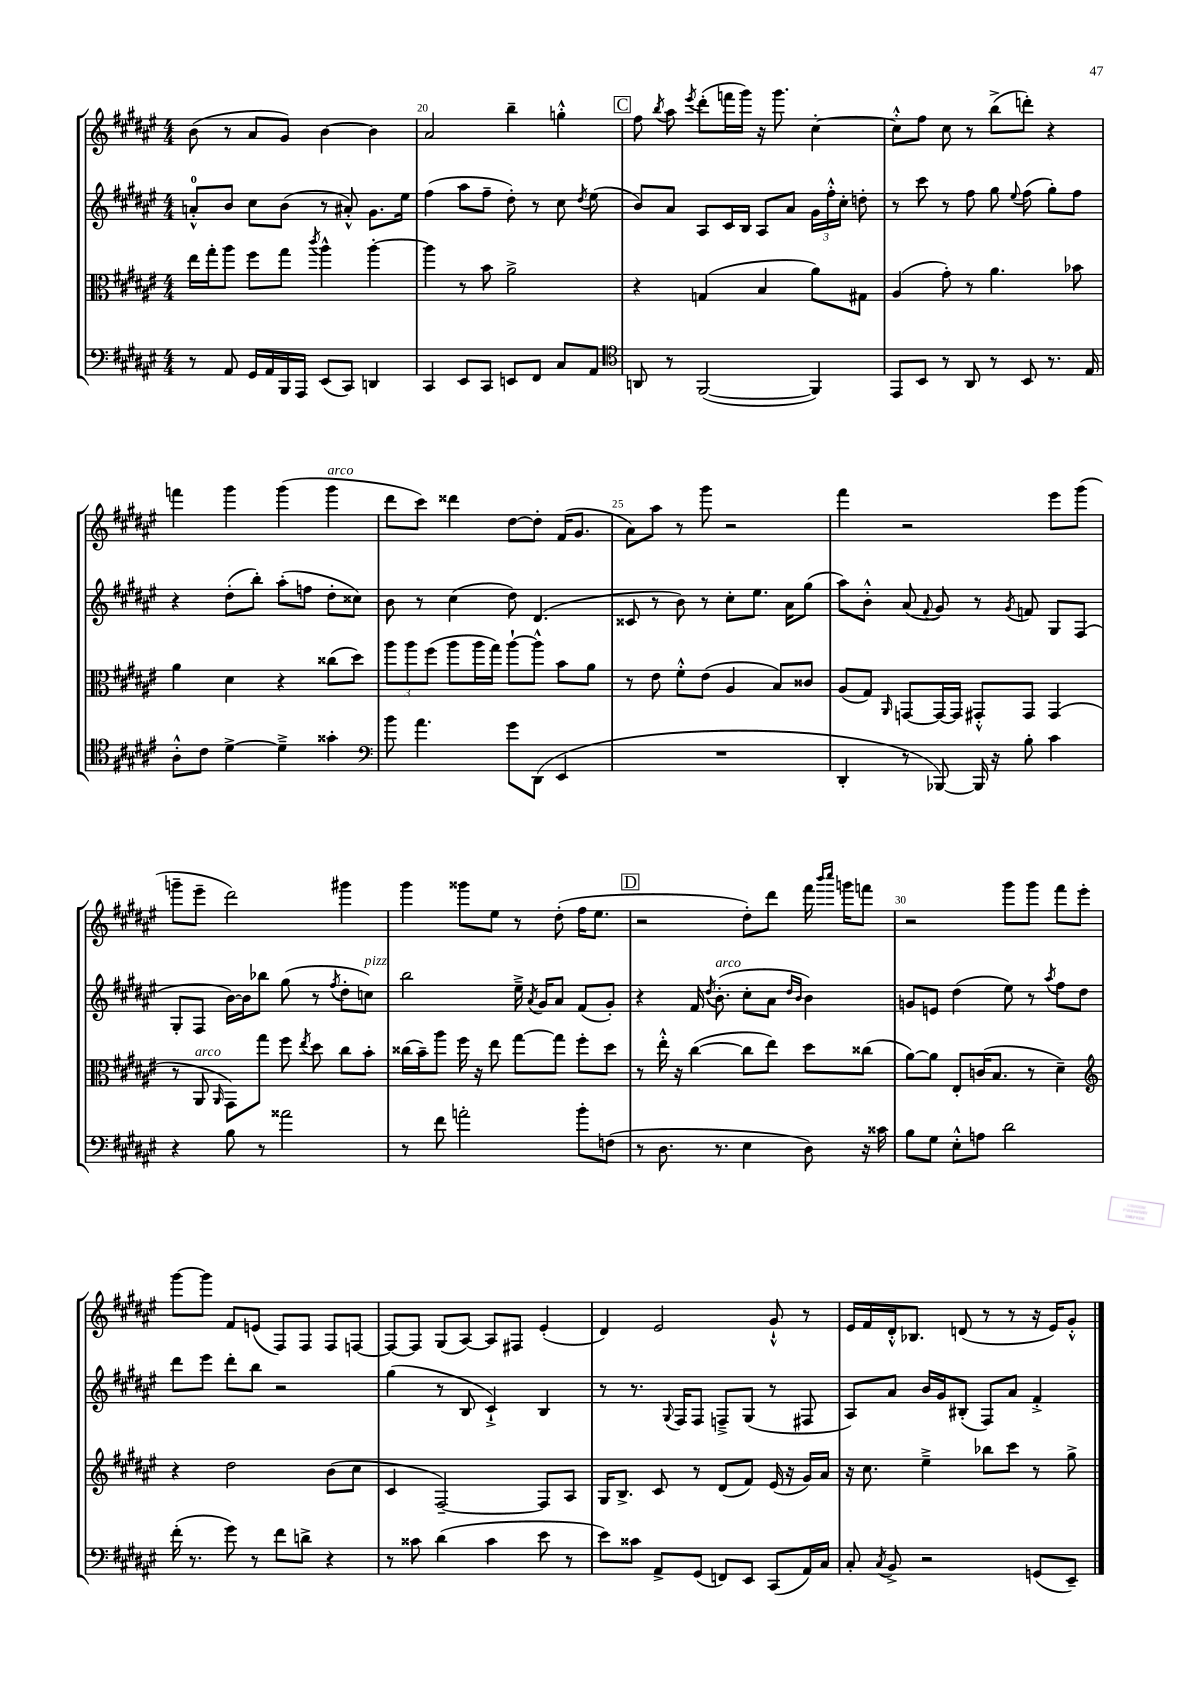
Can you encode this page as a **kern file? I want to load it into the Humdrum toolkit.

**kern	**kern	**kern	**kern
*part4	*part3	*part2	*part1
*staff4	*staff3	*staff2	*staff1
*clefF4	*clefC3	*clefG2	*clefG2
*k[f#c#g#d#a#e#]	*k[f#c#g#d#a#e#]	*k[f#c#g#d#a#e#]	*k[f#c#g#d#a#e#]
*M4/4	*M4/4	*M4/4	*M4/4
=19	=19	=19	=19
8r	16ee#\LL	8an'^^/L	(8b\
.	16gg#'\J	.	.
8AA#/	8aa#\J	8b/J	8r
16GG#/LL	8ff#\L	8cc#\L	8a#/L
16AA#/	.	.	.
16BBB/	8gg#\J	(8b\J	8g#/J)
16AAA#/JJ	.	.	.
.	8qccc#/	.	.
(8EE#/L	4aa#^^\	8r	[4b\
8CC#/J)	.	8a#X'^^/)	.
4DDn/	[4aa#'\	8.g#\L	4b\]
.	.	16ee#\Jk	.
=20	=20	=20	=20
4CC#/	4aa#\]	(4ff#\	2a#/
8EE#/L	8r	8aa#\L	.
8CC#/J	8b\	8ff#~\J	.
8EEn/L	2a#^\	8dd#'\)	4bb~\
8FF#/J	.	8r	.
8C#/L	.	8cc#\	4ggn'^^\
.	.	8qdd#/	.
8AA#/J	.	(8ee#\	.
!!LO:REH:place=s1:t=C
=21	=21	=21	=21
*clefC4	*	*	*
8AAn/	4r	8b/L)	8ff#\
.	.	.	8qbb/
8r	.	8a#/J	8aa#\
.	.	.	8qeee#/
([2FF#/	(4Gn/	8A#/L	(8ddd#'\L
.	.	16c#/L	16fffn\L
.	.	16B/JJ	16ggg#\JJ)
.	4B/	8A#/L	16r
.	.	.	8.ggg#\
.	.	8a#/J	.
4FF#/])	8a#\L)	24g#\LL	[4cc#'\
.	.	24ff#'^^\	.
.	.	24cc#'\JJ	.
.	8G#X\J	8ddn'\	.
=22	=22	=22	=22
8EE#/L	(4A#/	8r	8cc#'^^\L]
8BB/J	.	8ccc#\	8ff#\J
8r	8g#'\)	8r	8cc#\
8AA#/	8r	8ff#\	8r
8r	4.a#\	8gg#\	(8bb^\L
.	.	8qqee#/	.
8BB/	.	(8ff#\	8dddn'\J)
8.r	.	8gg#'\L)	4r
.	8b-X\	8ff#\J	.
16E#/	.	.	.
!!LO:LB:g=z
=23	=23	=23	=23
8A#'^^\L	4a#\	4r	4fffn\
8c#\J	.	.	.
[4d#^\	4d#\	(8dd#'\L	4ggg#\
.	.	8bb'\J)	.
4d#~^\]	4r	(8aa#'\L	(4ggg#\
.	.	8ffn\J	.
!	!	!	!LO:TX:a:i:t=arco
4g##X'\	(8cc##X\L	8dd#'\L	4ggg#\
.	8dd#\J)	8cc##X\J)	.
=24	=24	=24	=24
*clefF4	*	*	*
8b\	12aa#\L	8b\	8ddd#\L
.	12aa#\	.	.
4.a#\	.	8r	8ccc#\J)
.	(12ff#\J	.	.
.	8aa#\L	(4cc#\	4ddd##X\
.	16aa#\L	.	.
.	16gg#\JJ)	.	.
8g#\L	[8aa#`\L	8dd#\)	[8dd#\L
(8DD#\J	8aa#^^\J]	(4.d#/	8dd#'\J]
4EE#/	8b\L	.	(16f#/KL
.	.	.	8.g#/J
.	8a#\J	.	.
=25	=25	=25	=25
1r	8r	8c##X/	8a#\L)
.	8e#\	8r	8aa#\J
.	8f#'^^\L	8b\)	8r
.	(8e#\J	8r	8ggg#\
.	4A#/	8cc#'\L	2r
.	.	8.ee#\J	.
.	8B/L)	.	.
.	.	16a#\KL	.
.	8c##X/J	(8gg#\J	.
=26	=26	=26	=26
4DD#'/	(8A#/L	8aa#\L)	4fff#\
.	8G#/J)	8b'^^\J	.
.	16qqAA#/	.	.
8r	[8GGn/L	(8a#/	2r
.	.	8qqf#/	.
[8BBB-X/)	16GG/L_	8g#/)	.
.	16GG/JJ]	.	.
16BBB-/]	8GG#X'^^/L	8r	.
16r	.	.	.
.	.	8qg#/	.
8B'\	8GG#/J	8fn/	.
4c#\	(4GG#/	8G#/L	8eee#\L
.	.	(8F#/J	(8ggg#\J
!!LO:LB:g=z
=27	=27	=27	=27
4r	8r	8G#'/L	8gggn~\L
!	!LO:TX:a:i:t=arco	!	!
.	8AA#/	8F#/J	8eee#~\J
.	16qqAA#/	.	.
8B\	8GG#\L)	[16b\LL)	2ddd#\)
.	.	16b\J]	.
8r	8gg#\J	8bb-X\J	.
2a##X\	8ff#\	(8gg#\	.
.	8qee#/	.	.
.	8dd#\	8r	.
.	.	8qff#/	.
.	8cc#\L	8dd#'\L	4ggg#X\
!	!	!LO:TX:a:i:t=pizz.	!
.	8b'\J	8ccn\J)	.
=28	=28	=28	=28
8r	(16cc##X\LL	2bb\	4ggg#\
.	16b~\J)	.	.
8f#\	8aa#\J	.	.
2an'\	16ff#\	.	8ggg##X\L
.	16r	.	.
.	8ee#\	.	8ee#\J
.	[8gg#\L	16ee#~^\	8r
.	.	8qa#/	.
.	.	16g#/KL	.
.	8gg#\J]	8a#/J	(8dd#'\
8b'\L	8ff#'\L	(8f#/L	16ff#\KL
.	.	.	8.ee#\J
(8Fn\J	8dd#\J	8g#'/J)	.
!!LO:REH:place=s1:t=D
=29	=29	=29	=29
8r	8r	4r	2r
8.D#\	16ee#'^^\	.	.
.	16r	.	.
.	([4cc#\	16f#/	.
.	.	8qdd#/	.
!	!	!LO:TX:a:i:t=arco	!
8.r	.	(8.b'\	.
4E#\	8cc#\L]	8cc#'\L	8dd#'\L)
.	8ee#\J)	8a#\J	8ddd#\J
.	.	16qqdd#/LL	.
.	.	16qqb/JJ	.
8D#\)	8dd#\L	4b\)	16fff#\
.	.	.	16qqbbb/LL
.	.	.	16qqcccc#/JJ
.	.	.	16gggn\KL
16r	(8cc##X\J	.	8fffn\J
16c##X\	.	.	.
=30	=30	=30	=30
8B\L	[8a#\L)	8gn/L	2r
8G#\J	8a#\J]	8en/J	.
8E#'^^\L	8E#'/L	(4dd#\	.
8An\J	(16cn/K	.	.
.	8.B/J	.	.
2d#\	.	8ee#\)	8ggg#\L
.	8r	8r	8ggg#\J
.	.	8qaa#/	.
.	4d#~\)	8ff#\L	8fff#\L
.	.	8dd#\J	8eee#'\J
!!LO:LB:g=z
=31	=31	=31	=31
*	*clefG2	*	*
(16f#'\	4r	8ddd#\L	[8ggg#\L
8.r	.	.	.
.	.	8eee#\J	8ggg#\J]
8g#\)	2dd#\	8ddd#'\L	8f#/L
8r	.	8bb\J	(8en/J
8f#\L	.	2r	8F#/L)
8dn^\J	.	.	8F#/J
4r	(8b\L	.	8F#/L
.	8cc#\J	.	[8Fn/J
=32	=32	=32	=32
8r	4c#/	(4gg#\	8F/L_
8c##X\	.	.	8F/J]
(4d#\	[2F#~/)	8r	(8G#/L
.	.	8B/	[8A#/J)
4c##\	.	4c#`^/)	8A#/L]
.	.	.	8F#X/J
8e#\	8F#/L]	4B/	(4e#'/
8r	8A#/J	.	.
=33	=33	=33	=33
8e#\L)	16G#/KL	8r	4d#/)
.	8.B^/J	.	.
8c##X\J	.	8.r	.
8AA#^/L	8c#/	.	2e#/
.	.	8qqG#/	.
.	.	16F#/KL	.
(8GG#/J	8r	8F#/J	.
8FFn/L)	(8d#/L	8Fn~^/L	.
8EE#/J	8f#/J)	(8G#/J	.
(8CC#/L	(16e#/	8r	8g#`^^/
.	16r	.	.
16AA#/L)	16g#/LL)	8F#X/	8r
16C#/JJ	16a#/JJ	.	.
=34	=34	=34	=34
8C#'/	16r	8A#/L)	16e#/LL
.	8.cc#\	.	16f#/
8qC#/	.	.	.
8BB^/	.	8a#/J	16d#'^^/J
.	.	.	8.B-X/J
2r	4ee#~^\	16b/LL	.
.	.	16g#/J	.
.	.	(8B#X'/J	(8dn/
.	8bb-X\L	8F#/L)	8r
.	8ccc#\J	8a#/J	8r
(8GGn/L	8r	4f#'^/	16r
.	.	.	16e#/KL)
8EE#~/J)	8gg#^\	.	8g#'^^/J
==	==	==	==
*-	*-	*-	*-
